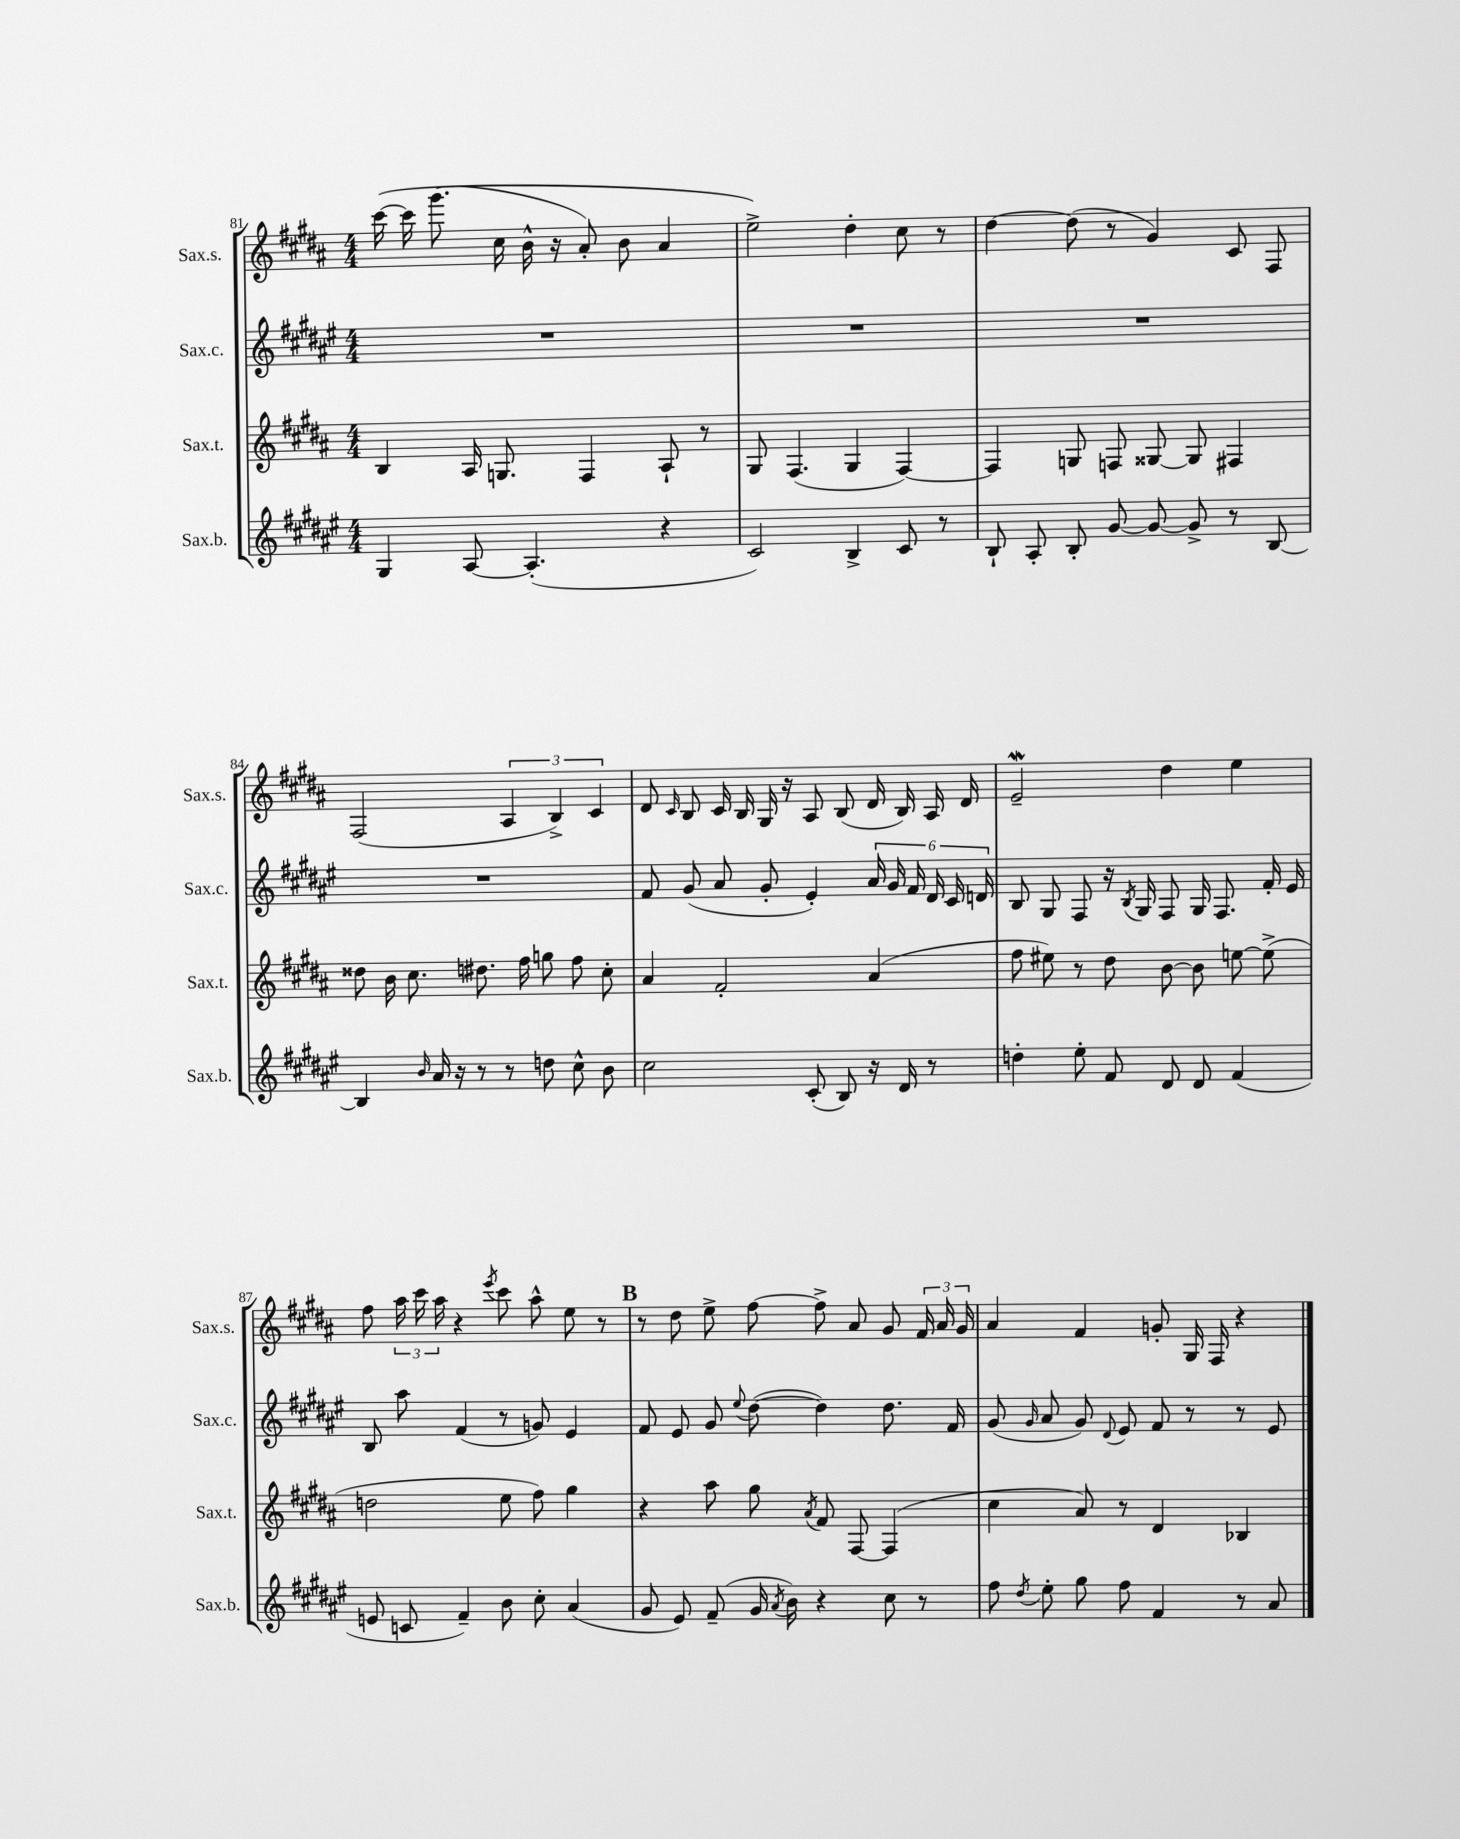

**kern	**kern	**kern	**kern
*part4	*part3	*part2	*part1
*staff4	*staff3	*staff2	*staff1
*I"Sax.b.	*I"Sax.t.	*I"Sax.c.	*I"Sax.s.
*I'Sax.b.	*I'Sax.t.	*I'Sax.c.	*I'Sax.s.
*clefG2	*clefG2	*clefG2	*clefG2
*k[f#c#g#d#a#e#]	*k[f#c#g#d#a#]	*k[f#c#g#d#a#e#]	*k[f#c#g#d#a#]
*M4/4	*M4/4	*M4/4	*M4/4
=81	=81	=81	=81
4G#/	4B/	1r	([16ccc#\
.	.	.	16ccc#\]
.	.	.	(8.ggg#\
[8A#/	16A#/	.	.
.	8.Gn/	.	16cc#\
(4.A#'/]	.	.	16b^^\
.	.	.	16r
.	4F#/	.	8a#'/)
.	.	.	8b\
4r	8A#`/	.	4a#/
.	8r	.	.
=82	=82	=82	=82
2c#/)	8G#/	1r	2ee^\)
.	(4.F#/	.	.
4B^/	4G#/	.	4dd#'\
8c#/	[4F#/)	.	8cc#\
8r	.	.	8r
=83	=83	=83	=83
8B`/	4F#/]	1r	[4dd#\
8A#'/	.	.	.
8B'/	8Gn/	.	(8dd#\]
[8g#/	8Fn/	.	8r
8g#/_	[8G##X/	.	4g#/)
8g#^/]	8G##/]	.	.
8r	4F#X/	.	8c#/
[8B/	.	.	8F#/
!!LO:LB:g=z
=84	=84	=84	=84
4B/]	8dd##X\	1r	(2F#/
.	16b\	.	.
.	8.cc#\	.	.
16qqb/	.	.	.
16a#/	.	.	.
16r	.	.	.
8r	8.dd#X\	.	.
8r	.	.	6A#/
.	16ff#\	.	.
8ddn\	8ggn\	.	.
.	.	.	6B^/)
8cc#^^\	8ff#\	.	.
.	.	.	6c#/
8b\	8cc#'\	.	.
=85	=85	=85	=85
2cc#\	4a#/	8f#/	8d#/
.	.	.	16qqc#/
.	.	(8g#/	8B/
.	2f#'/	8a#/	16c#/
.	.	.	16B/
.	.	8g#'/	16G#/
.	.	.	16r
(8c#'/	.	4e#'/)	8A#/
8B/)	.	.	(8B/
16r	(4a#/	24a#/	16d#/
.	.	24g#/	.
16d#/	.	.	16B/)
.	.	24f#/	.
8r	.	24d#/	16A#/
.	.	24c#/	.
.	.	.	16d#/
.	.	24dn/	.
=86	=86	=86	=86
4ddn'\	8ff#\	8B/	2ew~/
.	8ee#X\)	8G#/	.
8ee#'\	8r	8F#/	.
8f#/	8dd#\	16r	.
.	.	8qB/	.
.	.	16G#/	.
8d#/	[8b\	8F#/	4dd#\
8d#/	8b\]	16G#/	.
.	.	8.F#/	.
(4f#/	[8een\	.	4ee\
.	(8ee^\]	16f#'/	.
.	.	16e#/	.
!!LO:LB:g=z
=87	=87	=87	=87
8en/	2ddn\	8B/	8ff#\
8cn/	.	8aa#\	24aa#\
.	.	.	24ccc#\
.	.	.	24aa#\
4f#~/)	.	(4f#/	4r
.	.	.	8qeee/
8b\	8ee\	8r	8ccc#\
8cc#'\	8ff#\)	8gn/)	8aa#^^\
(4a#/	4gg#\	4e#/	8ee\
.	.	.	8r
!!LO:REH:place=s1:t=B
=88	=88	=88	=88
8g#/	4r	8f#/	8r
8e#/)	.	8e#/	8dd#\
(8f#~/	8aa#\	8g#/	8ee^\
.	.	8qqee#/	.
16g#/	8gg#\	([8dd#\	[8ff#\
8qa#/	.	.	.
16b\)	.	.	.
.	8qa#/	.	.
4r	8f#/	4dd#\])	8ff#^\]
.	[8F#/	.	8a#/
8cc#\	(4F#/]	8.dd#\	8g#/
8r	.	.	24f#/
.	.	.	24a#/
.	.	16f#/	.
.	.	.	24g#/
=89	=89	=89	=89
8ff#\	4cc#\	(8g#/	4a#/
8qdd#/	.	16qqg#/	.
8ee#'\	.	8a#/	.
8gg#\	8a#/)	8g#/)	4f#/
.	.	8qqd#/	.
8ff#\	8r	8e#/	.
4f#/	4d#/	8f#/	8gn'/
.	.	8r	16G#/
.	.	.	16F#/
8r	4B-X/	8r	4r
8a#/	.	8e#/	.
==	==	==	==
*-	*-	*-	*-
